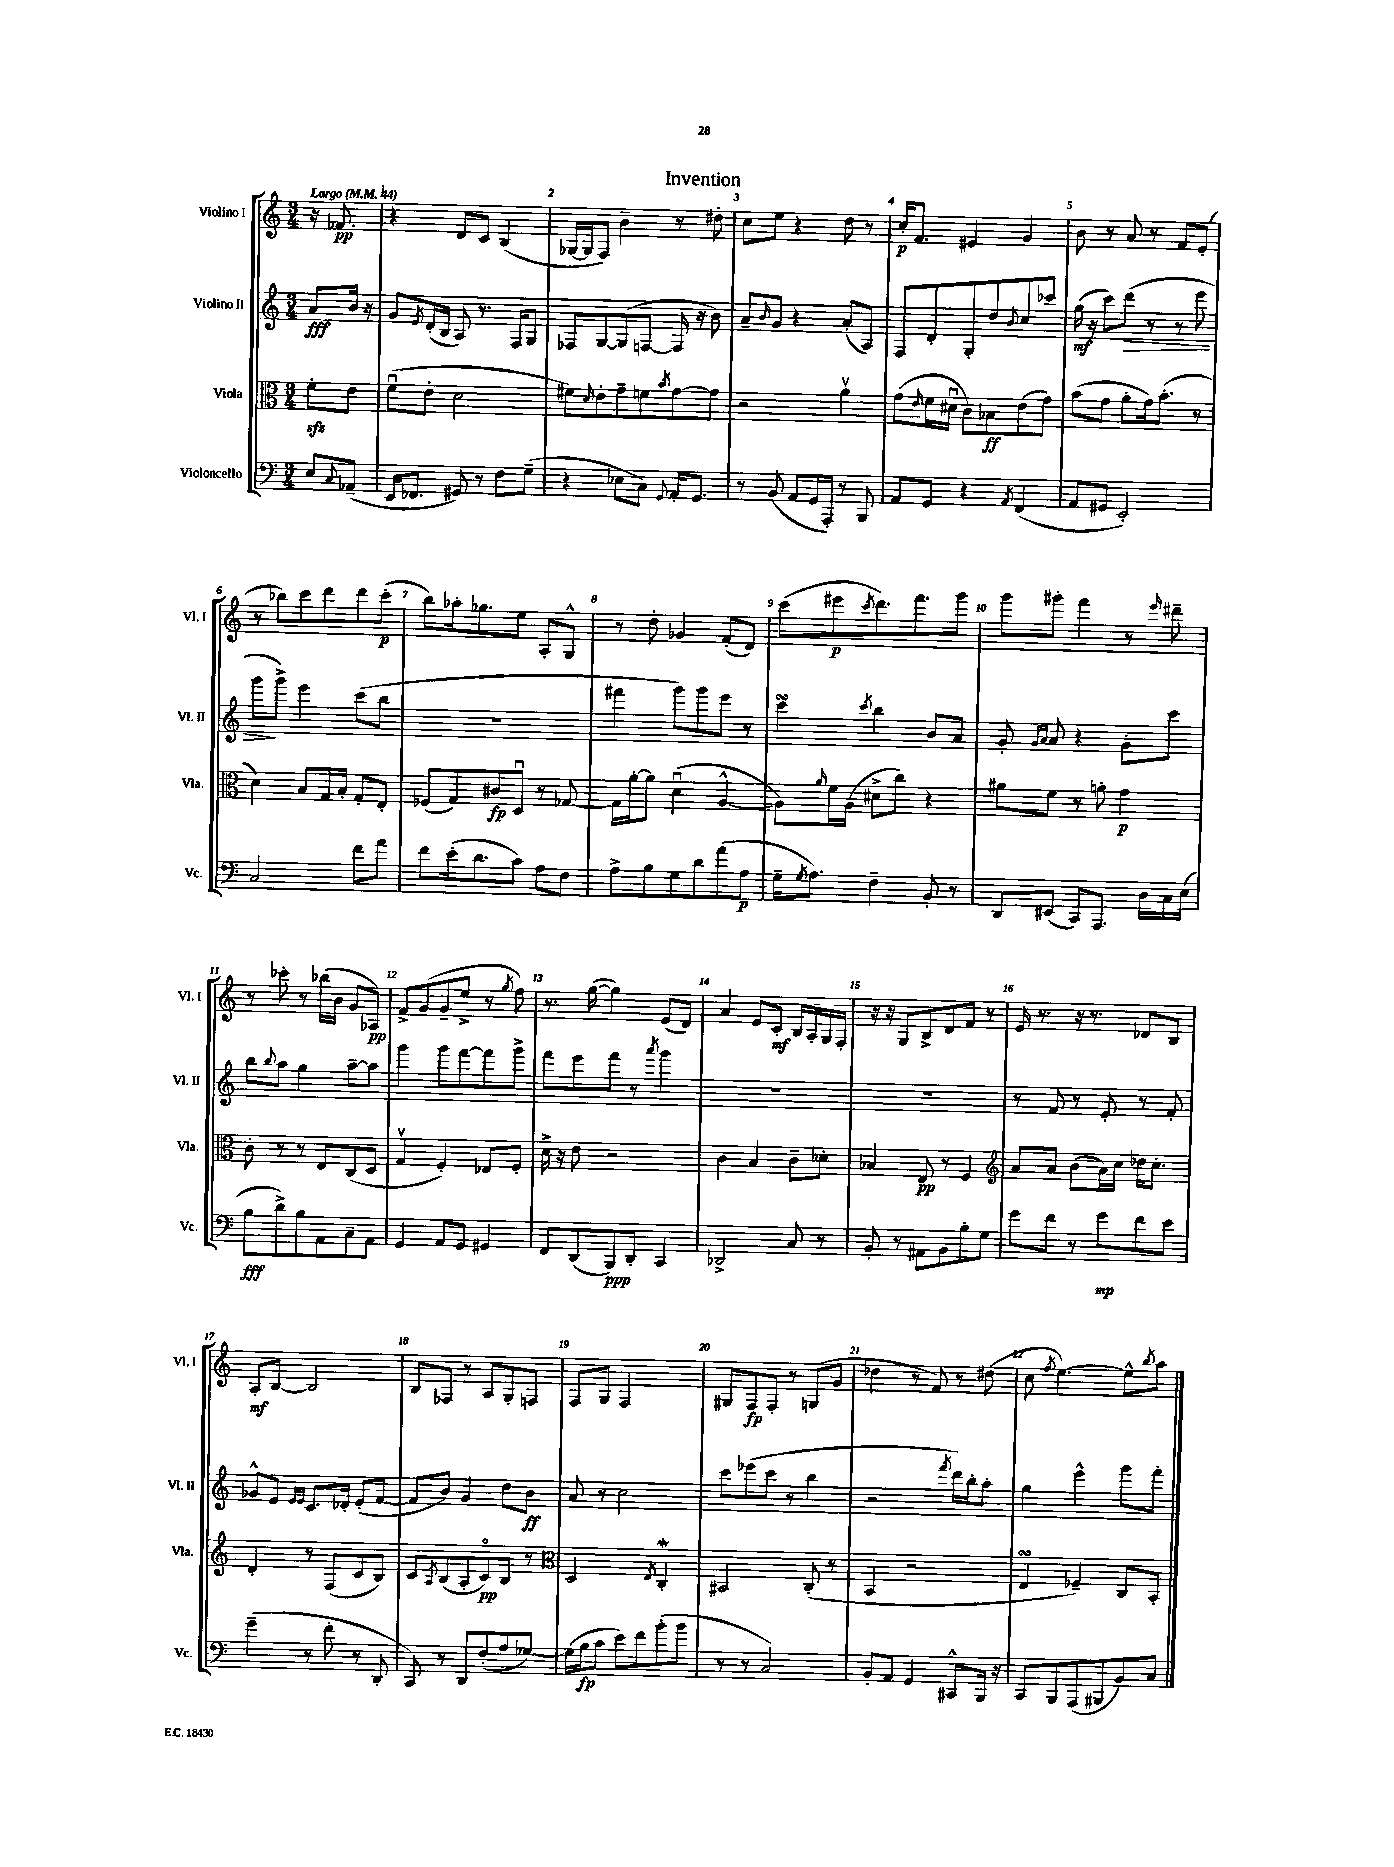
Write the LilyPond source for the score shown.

\header { title = "Invention" }
<<
\new StaffGroup <<
\new Staff = "s0" \with { instrumentName = "Violino I" shortInstrumentName = "Vl. I" } {
    \clef treble \key c \major \numericTimeSignature \time 3/4 \partial 4 \tempo "Largo" 4 = 44
    r16 fes'8.\pp |
    r4 d'8 c'8 b4( |
    ges16~ ges16 f8) b'4-- r8 dis''8-. |
    c''8 e''8 r4 d''8 r8 |
    c''16-.\p f'8. eis'4 g'4 |
    b'8 r8 a'8 r8 f'8 e'8-.( |
    r8 bes''8) c'''8 d'''8 d'''8 c'''8-.\p( |
    b''8) aes''16-. ges''8. e''8 a8-. g8-^ |
    r8 d''8-. ges'4 f'8-.( d'8) |
    c'''8( eis'''8\p \acciaccatura { c'''8 } d'''8.) f'''8. g'''8 |
    g'''8 gis'''8-. f'''4 r8 \grace { e'''16 } dis'''8-- |
    r8 ces'''8-. r8 bes''16( b'16 g'8 aes8\pp) |
    f'8-> g'8( g'8-- e''8-> r8 \acciaccatura { g''8 } f''8) |
    r8. g''16~( g''4) e'8( d'8) |
    a'4 e'8 c'8-.\mf b16 a16-. g16 f16-. |
    r16 r16 g8 b8-> d'8 f'8 r8 |
    e'16 r8. r16 r8. des'8 b8 |
    a8-.\mf b8~ b2 |
    b8 fes8 r8 a8 g8-. f8 |
    f8 g8 f2 |
    gis8 f8\fp f8-. r8 g8( g'8 |
    des''4 r8 f'8) r8 dis''8( |
    c''8 \acciaccatura { f''8 } e''4.~) e''8-^ \acciaccatura { b''8 } a''8 \bar "|." |
}
\new Staff = "s1" \with { instrumentName = "Violino II" shortInstrumentName = "Vl. II" } {
    \clef treble \key c \major \numericTimeSignature \time 3/4 \partial 4
    a'8\fff b'16 r16 |
    g'8 \acciaccatura { e'8 } d'16-.( b16 a8) r8. f16 g8 |
    fes8 g8~ g8( f8~ f16 r16 b'8) |
    a'8-- \grace { b'16 } g'8 r4 a'8-.( a8) |
    f8 d'8-. g8-. d''8 \appoggiatura { b'8 } c''8 ces'''8 |
    g''16\mf( r16 c'''8) d'''8\>( r8 r8 e'''8 |
    g'''8\! g'''8->) e'''4 c'''8( b''8 |
    R2. |
    fis'''4 g'''8) g'''8 e'''8 r8 |
    c'''4\turn \acciaccatura { c'''8 } b''4 b'8 a'8 |
    g'8-. \grace { g'16 a'16 } a'8 r4 g'8-. c'''8 |
    b''8 \appoggiatura { b''8 } a''8 g''4 a''8~-- a''8 |
    g'''4 g'''8 f'''8~ f'''8 g'''8-> |
    f'''8 e'''8 f'''8 r8 \acciaccatura { a'''8 } g'''4 |
    R2. |
    R2. |
    r8 f'8 r8 e'8-. r8 f'8-. |
    ges'8-^ e'8 \grace { e'16 e'16 } c'8. des'16-. e'8-.( f'8~ |
    f'8 b'8) g'4 d''8 b'8\ff |
    a'8 r8 c''2 |
    c'''8 ees'''8( c'''8 r8 b''4 |
    r2 \acciaccatura { f'''8 } d'''16) b''16-. a''8-. |
    g''4 e'''4-^ g'''8 f'''8-. \bar "|." |
}
\new Staff = "s2" \with { instrumentName = "Viola" shortInstrumentName = "Vla." } {
    \clef alto \key c \major \numericTimeSignature \time 3/4 \partial 4
    f'8-.\sfz e'8 |
    f'8\downbow( e'8-. d'2 |
    fis'8) \grace { d'16 } e'8-. g'8-- f'8 \acciaccatura { b'8 } g'8~ g'8 |
    r2 a'4\upbow |
    g'8( \grace { e'16 } f'16 dis'16\downbow c'8) bes8\ff e'8( g'8) |
    b'8( g'8 a'8-. g'16) b'8.-.( r8 |
    d'4) b8 g16 b16-. g8-. e8-. |
    fes8( g8) cis'8\fp d8\downbow r8 ges8~ |
    ges16 a'16~-. a'8 d'4\downbow( a4~-^ |
    a8) \grace { a'16 } f'16 a16( dis'8-> c''8) r4 |
    ais'8 f'8 r8 a'8-. g'4\p |
    c'8-. r8 r8 e8 c8( d8 |
    g4\upbow f4-.) ees8 f8-. |
    d'16-> r16 e'8 r2 |
    c'4 b4 c'8-- des'8-. |
    bes4 e8\pp r8 f4 |
    \clef treble a'8 a'8 b'8( a'16) c''16 des''16 c''8.-. |
    d'4-. r8 f8( c'8 b8) |
    c'8 \acciaccatura { a8 } b8( a8-. c'8\flageolet\pp) b8 r8 |
    \clef alto d2 \acciaccatura { e8 } c4-.\mordent |
    bis,2 c8-.( r8 |
    b,4 r2 |
    e4\turn fes4--) c8 b,8-. \bar "|." |
}
\new Staff = "s3" \with { instrumentName = "Violoncello" shortInstrumentName = "Vc." } {
    \clef bass \key c \major \numericTimeSignature \time 3/4 \partial 4
    e8 \appoggiatura { c8 } aes,8--( |
    e,16 fes,8. gis,8) r8 f8 g8--( |
    r4 ees8 c8) \appoggiatura { g,8 } a,16-. g,8. |
    r8 b,8( a,8 g,16 a,,16-.) r8 b,,8 |
    a,8 g,8 r4 \acciaccatura { a,8 } f,4( |
    a,8 gis,8 e,2-.) |
    c2 f'8 a'8 |
    f'8 e'16-.( d'8. c'8) a8 f8 |
    a8-> b8 g8 d'8 a'8( a8\p |
    g16-- \acciaccatura { g8 } a8.) f4-- b,8-. r8 |
    d,8 eis,8( c,8) a,,8. d16 c16 e16( |
    b8\fff d'8->) b8 a,8 c8-- a,8 |
    g,4 a,8 g,8 gis,4 |
    f,8 d,8( b,,8\ppp) d,8-. c,4 |
    des,2-> c8 r8 |
    b,8-. r8 ais,8 b,8 b8-. g8 |
    g'8 f'8 r8 g'8\mp f'8 e'8 |
    g'4--( r8 f'8-. r8 d,8-. |
    c,8) r8 d,8 f8-.( a8 ges8~) |
    ges16( b16\fp c'8 e'8) f'8 b'8-.( b'8 |
    r8 r8 c2) |
    b,8-. a,8 g,4 cis,8-^ b,,16 r16 |
    c,8 b,,8 a,,8( bis,,8 b,8) c8 \bar "|." |
}
>>
>>
\layout { \context { \Score \override BarNumber.break-visibility = ##(#f #t #t) barNumberVisibility = #all-bar-numbers-visible } }
